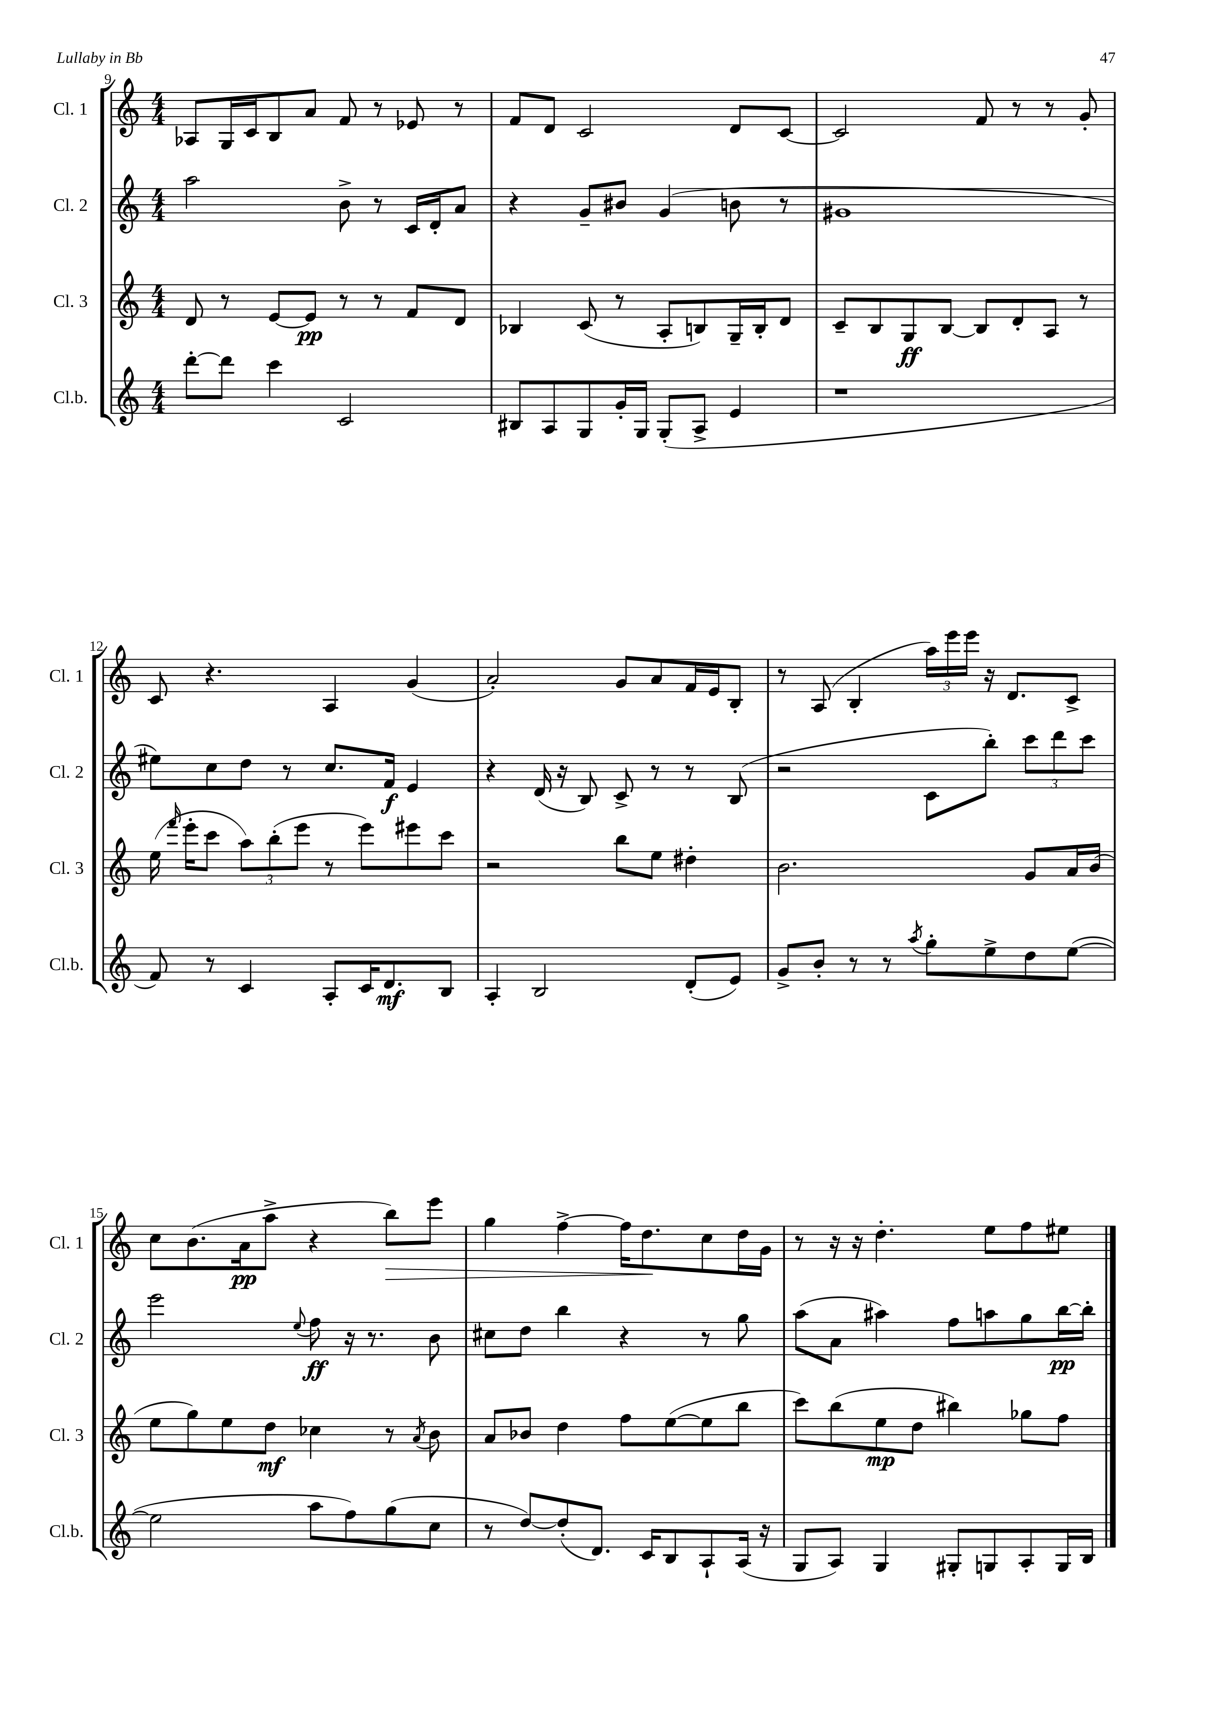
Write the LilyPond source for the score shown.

<<
\new StaffGroup <<
\new Staff = "s0" \with { instrumentName = "Cl. 1" shortInstrumentName = "Cl. 1" } {
    \clef treble \key c \major \numericTimeSignature \time 4/4
    \autoBeamOff aes8[ g16 c'16 b8 a'8] f'8 r8 ees'8 r8 |
    f'8[ d'8] c'2 d'8[ c'8]~ |
    c'2 f'8 r8 r8 g'8-. |
    c'8 r4. a4 g'4( |
    a'2-.) g'8[ a'8 f'16 e'16 b8]-. |
    r8 a8( b4-. \tuplet 3/2 { a''16[) e'''16 e'''16] } r16 d'8.[ c'8]-> |
    c''8[ b'8.( a'16\pp a''8]-> r4 b''8[\>) e'''8] |
    g''4 f''4~-> f''16[ d''8.\! c''8 d''16 g'16] |
    r8 r16 r16 d''4.-. e''8[ f''8 eis''8] \bar "|." |
}
\new Staff = "s1" \with { instrumentName = "Cl. 2" shortInstrumentName = "Cl. 2" } {
    \clef treble \key c \major \numericTimeSignature \time 4/4
    \autoBeamOff a''2 b'8-> r8 c'16[ d'16-. a'8] |
    r4 g'8[-- bis'8] g'4( b'8 r8 |
    gis'1 |
    eis''8[) c''8 d''8] r8 c''8.[ f'16]\f e'4 |
    r4 d'16( r16 b8) c'8-> r8 r8 b8( |
    r2 c'8[ b''8]-.) \tuplet 3/2 { c'''8[ d'''8 c'''8] } |
    e'''2 \appoggiatura { e''8 } f''8\ff r16 r8. b'8 |
    cis''8[ d''8] b''4 r4 r8 g''8 |
    a''8[( a'8] ais''4) f''8[ a''8 g''8 b''16~\pp b''16]-. \bar "|." |
}
\new Staff = "s2" \with { instrumentName = "Cl. 3" shortInstrumentName = "Cl. 3" } {
    \clef treble \key c \major \numericTimeSignature \time 4/4
    \autoBeamOff d'8 r8 e'8[~ e'8]\pp r8 r8 f'8[ d'8] |
    bes4 c'8( r8 a8[-. b8) g16-- b16-. d'8] |
    c'8[-- b8 g8\ff b8]~ b8[ d'8-. a8] r8 |
    e''16( \grace { f'''16 } e'''16[-. c'''8] \tuplet 3/2 { a''8[) b''8-.( e'''8] } r8 e'''8[) eis'''8 c'''8] |
    r2 b''8[ e''8] dis''4-. |
    b'2. g'8[ a'16 b'16]( |
    e''8[ g''8) e''8 d''8]\mf ces''4 r8 \acciaccatura { a'8 } b'8 |
    a'8[ bes'8] d''4 f''8[ e''8~( e''8 b''8] |
    c'''8[) b''8( e''8\mp d''8] bis''4) ges''8[ f''8] \bar "|." |
}
\new Staff = "s3" \with { instrumentName = "Cl.b." shortInstrumentName = "Cl.b." } {
    \clef treble \key c \major \numericTimeSignature \time 4/4
    \autoBeamOff d'''8[~-. d'''8] c'''4 c'2 |
    bis8[ a8 g8 g'16-. g16] g8[-.( a8]-> e'4 |
    r1 |
    f'8) r8 c'4 a8[-. c'16 d'8.\mf b8] |
    a4-. b2 d'8[-.( e'8]) |
    g'8[-> b'8]-. r8 r8 \acciaccatura { a''8 } g''8[-. e''8-> d''8 e''8]~( |
    e''2 a''8[ f''8) g''8( c''8] |
    r8 d''8[~) d''8-.( d'8.]) c'16[ b8 a8-! a16]( r16 |
    g8[ a8]) g4 gis8[-. g8 a8-. g16 b16] \bar "|." |
}
>>
>>
\layout { \context { \Score currentBarNumber = #9 } }
